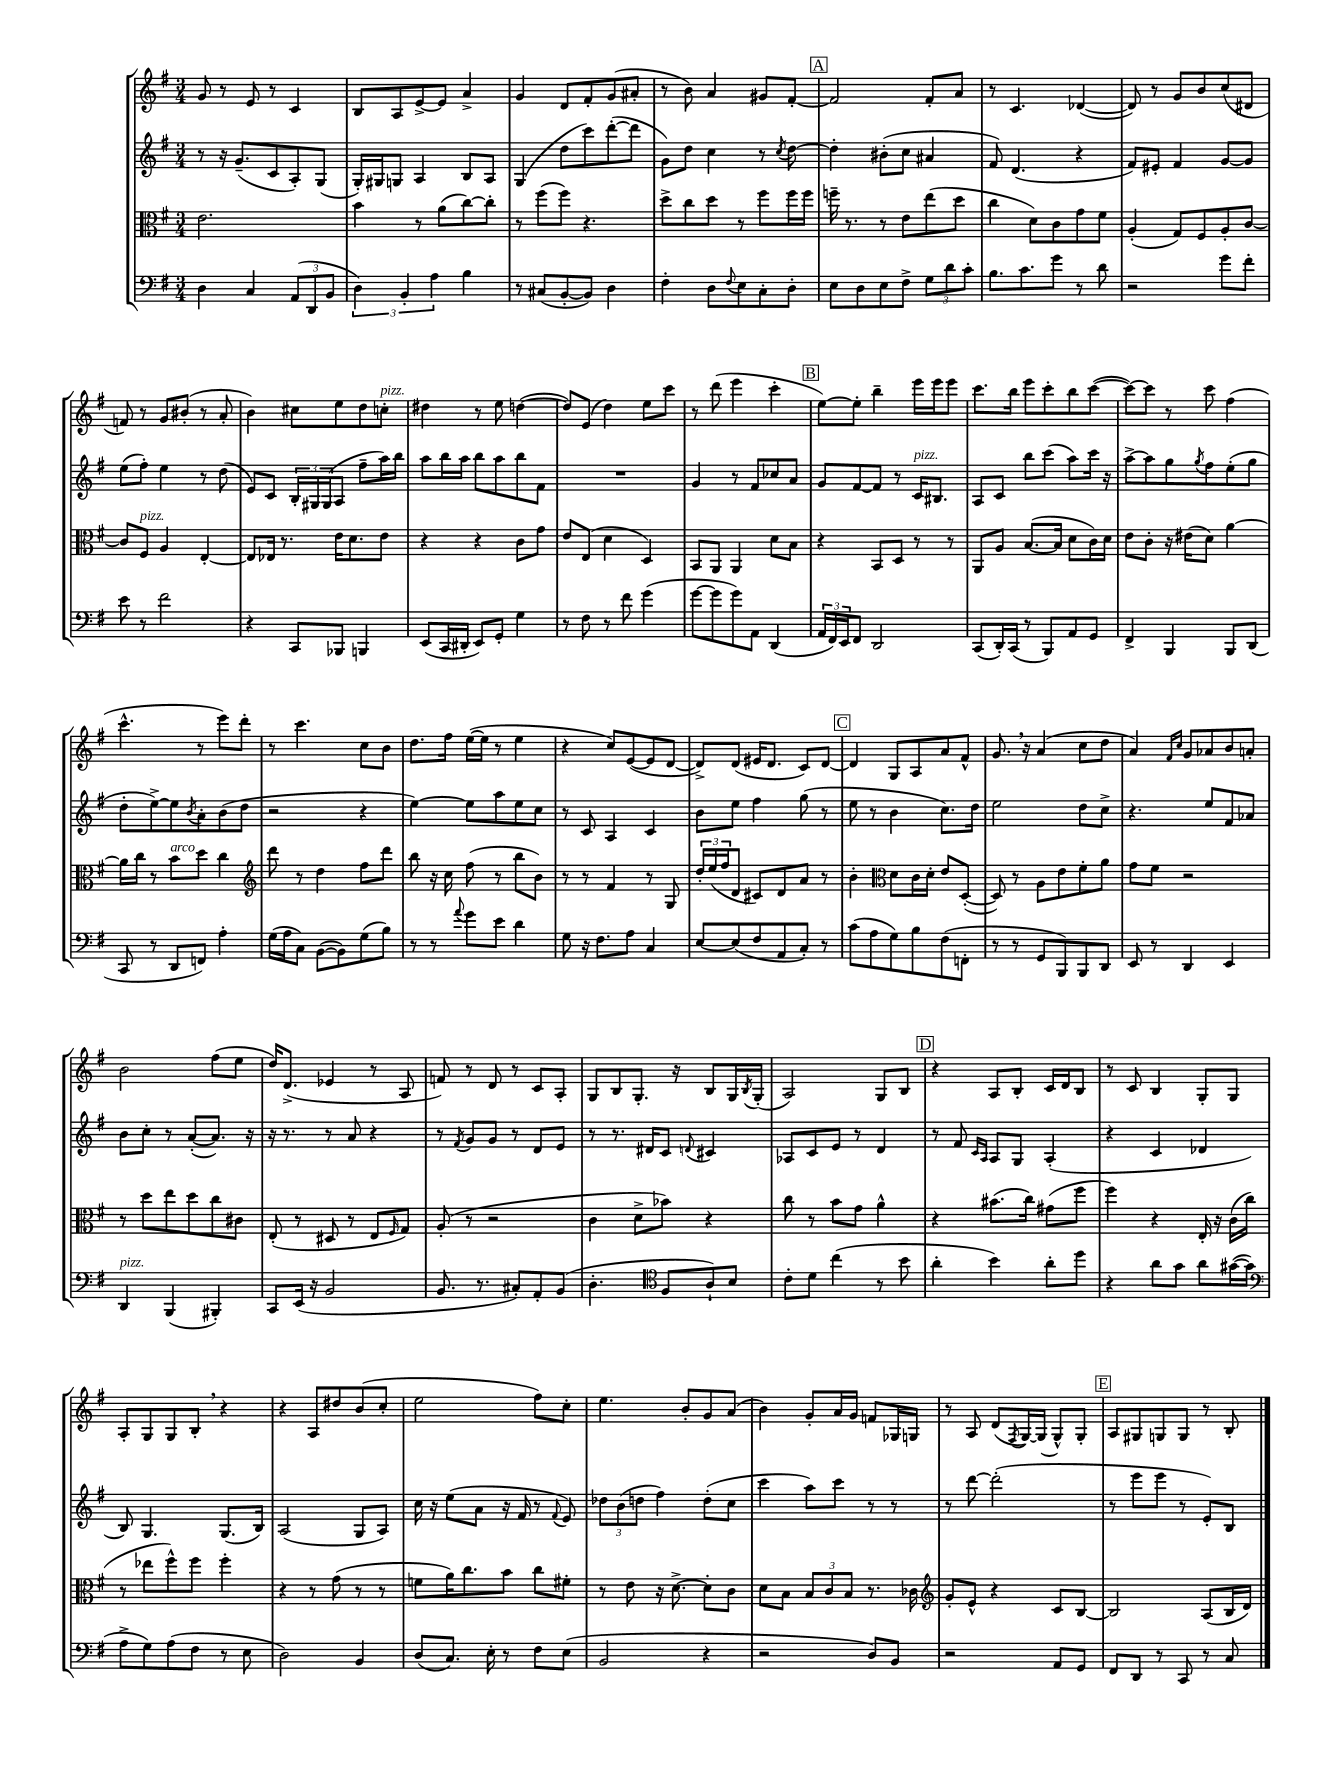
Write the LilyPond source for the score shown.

<<
\new StaffGroup <<
\new Staff = "s0" {
    \clef treble \key g \major \numericTimeSignature \time 3/4
    g'8 r8 e'8 r8 c'4 |
    b8 a8 e'8~-> e'8 a'4-> |
    g'4 d'8 fis'8-. g'8( ais'8-. |
    r8 b'8) a'4 gis'8 fis'8~-. |
    \mark \markup { \box "A" } fis'2 fis'8-. a'8 |
    r8 c'4. des'4~( |
    des'8) r8 g'8 b'8 c''8( dis'8 |
    f'8) r8 g'8 bis'8-.( r8 a'8-. |
    b'4) cis''8 e''8 d''8 c''8-.^\markup { \italic "pizz." } |
    dis''4 r8 e''8 d''4~( |
    d''8) e'8( d''4) e''8 c'''8 |
    r8 d'''8( e'''4 c'''4-. |
    \mark \markup { \box "B" } e''8~) e''8-. b''4-- e'''16 e'''16 e'''8 |
    c'''8. b''16 e'''8 c'''8-. b''8 c'''8~( |
    c'''8~) c'''8 r8 c'''8 fis''4( |
    c'''4.-^ r8 e'''8) d'''8-. |
    r8 c'''4. c''8 b'8 |
    d''8. fis''16 e''16~( e''16 r8 e''4 |
    r4 c''8) e'8~( e'8 d'8~ |
    d'8->) d'8( eis'16 d'8. c'8) d'8~ |
    \mark \markup { \box "C" } d'4 g8 a8 a'8 fis'8-^ |
    g'8. \breathe r16 a'4( c''8 d''8 |
    a'4) \grace { fis'16 c''16 } g'8 aes'8 b'8 a'8-. |
    b'2 fis''8( e''8 |
    d''16) d'8.->( ees'4 r8 a8 |
    f'8) r8 d'8 r8 c'8 a8-. |
    g8 b8 g8.-. r16 b8 g16 \acciaccatura { b8 } g16-.( |
    a2) g8 b8 |
    \mark \markup { \box "D" } r4 a8 b8-. c'16 d'16 b8 |
    r8 c'8 b4 g8-. g8 |
    a8-. g8 g8 b8-. \breathe r4 |
    r4 a8 dis''8 b'8( c''8-. |
    e''2 fis''8) c''8-. |
    e''4. b'8-. g'8 a'8( |
    b'4) g'8-. a'16 g'16 f'8 ges16 g16 |
    r8 a8 d'8( \acciaccatura { fis8 } g16~) g16( g8-^) g8-. |
    \mark \markup { \box "E" } a8 gis8 g8 g8 r8 b8-. \bar "|." |
}
\new Staff = "s1" {
    \clef treble \key g \major \numericTimeSignature \time 3/4
    r8 r16 g'8.--( c'8 a8-.) g8( |
    g16-.) gis16 g8 a4 b8 a8 |
    g4( d''8 c'''8) d'''8~-.( d'''8 |
    g'8) d''8 c''4 r8 \acciaccatura { c''8 } d''8~ |
    \mark \markup { \box "A" } d''4-. bis'8-.( c''8 ais'4 |
    fis'8) d'4.( r4 |
    fis'8) eis'8-. fis'4 g'8~ g'8 |
    e''8( fis''8-.) e''4 r8 d''8( |
    e'8) c'8 \tuplet 3/2 { b16-. gis16 gis16( } a8 fis''8-- a''16) b''16 |
    a''8 b''16 a''16 b''8 a''8 b''8 fis'8 |
    R2. |
    g'4 r8 fis'8 ces''8 a'8 |
    \mark \markup { \box "B" } g'8 fis'8~ fis'8 r8 c'16^\markup { \italic "pizz." } bis8. |
    a8 c'8 b''8 c'''8( a''8) c'''16 r16 |
    a''8~-> a''8 g''8 \acciaccatura { g''8 } fis''8 e''8-.( g''8 |
    d''8-. e''8~->) e''8 \acciaccatura { b'8 } a'8-. b'8( d''8 |
    r2 r4 |
    e''4~) e''8 a''8 e''8 c''8 |
    r8 c'8 a4 c'4 |
    b'8 e''8 fis''4 g''8( r8 |
    \mark \markup { \box "C" } e''8 r8 b'4 c''8.) d''16 |
    e''2 d''8 c''8-> |
    r4. e''8 fis'8 aes'8 |
    b'8 c''8-. r8 a'8~-.( a'8.) r16 |
    r16 r8. r8 a'8 r4 |
    r8 \acciaccatura { fis'8 } g'8 g'8 r8 d'8 e'8 |
    r8 r8. dis'16 c'8 \appoggiatura { d'8 } cis'4 |
    aes8 c'8 e'8 r8 d'4 |
    \mark \markup { \box "D" } r8 fis'8 \grace { c'16 a16 } a8 g8 a4-.( |
    r4 c'4 des'4 |
    b8) g4. g8.( b16) |
    a2( g8 a8) |
    c''16 r16 e''8( a'8 r16 fis'16 r8 \appoggiatura { fis'8 } e'8) |
    \tuplet 3/2 { des''8 b'8( d''8 } fis''4) d''8-.( c''8 |
    c'''4 a''8) c'''8 r8 r8 |
    r8 d'''8~ d'''2-.( |
    \mark \markup { \box "E" } r8 e'''8 e'''8 r8 e'8-.) b8 \bar "|." |
}
\new Staff = "s2" {
    \clef alto \key g \major \numericTimeSignature \time 3/4
    e'2. |
    b'4 r8 a'8( c''8~) c''8-. |
    r8 fis''8( fis''8) r4. |
    d''8-> c''8 d''8 r8 fis''8 fis''16 fis''16 |
    \mark \markup { \box "A" } f''16-- r8. r8 e'8 e''8( d''8 |
    c''4 d'8) c'8 g'8 fis'8 |
    a4-.( g8) fis8 a8-. c'8~ |
    c'8 fis8^\markup { \italic "pizz." } a4 e4~-. |
    e8 ees16 r8. e'16 d'8. e'8 |
    r4 r4 c'8 g'8 |
    e'8 e8( d'4 d4) |
    b,8 a,8 a,4 d'8 b8 |
    \mark \markup { \box "B" } r4 b,8 d8 r8 r8 |
    a,8 a8 b8.~( b16 d'8 c'16) d'16 |
    e'8 c'8-. r16 eis'16( d'8) a'4~ |
    a'16 c''16 r8 b'8^\markup { \italic "arco" } d''8 c''4 |
    \clef treble d'''8 r8 d''4 fis''8 d'''8 |
    b''8 r16 c''16 fis''8( r8 b''8 b'8) |
    r8 r8 fis'4 r8 g8 |
    \tuplet 3/2 { d''16-. e''16( fis''16 } d'8 cis'8) d'8 a'8 r8 |
    \mark \markup { \box "C" } b'4-. \clef alto d'8 c'16 d'16-. e'8 d8~-.( |
    d8) r8 a8 e'8 fis'8-. a'8 |
    g'8 fis'8 r2 |
    r8 d''8 e''8 d''8 c''8 cis'8 |
    e8-.( r8 dis8 r8 e8 \grace { fis16 } g8) |
    a8-.( r8 r2 |
    c'4 d'8-> bes'8) r4 |
    c''8 r8 b'8 g'8 a'4-^ |
    \mark \markup { \box "D" } r4 bis'8.( c''16) gis'8( fis''8 |
    fis''4) r4 e16-. r16 c'16( c''16 |
    r8 ees''8 fis''8-^) fis''8 fis''4-. |
    r4 r8 g'8( r8 r8 |
    f'8 a'16) c''8. b'8 c''8 fis'8-. |
    r8 e'8 r16 d'8.~-> d'8-. c'8 |
    d'8 b8 \tuplet 3/2 { b8 c'8 b8 } r8. ces'16 |
    \clef treble g'8-. e'8-^ r4 c'8 b8~ |
    \mark \markup { \box "E" } b2 a8( b16 d'16) \bar "|." |
}
\new Staff = "s3" {
    \clef bass \key g \major \numericTimeSignature \time 3/4
    d4 c4 \tuplet 3/2 { a,8( d,8 b,8 } |
    \tuplet 3/2 { d4) b,4-. a4 } b4 |
    r8 cis8( b,8~-. b,8) d4 |
    fis4-. d8 \appoggiatura { fis8 } e8 c8-. d8-. |
    \mark \markup { \box "A" } e8 d8 e8 fis8-> \tuplet 3/2 { g8 d'8 c'8-. } |
    b8. c'8. g'8 r8 d'8 |
    r2 g'8 fis'8-. |
    e'8 r8 fis'2 |
    r4 c,8 bes,,8 b,,4 |
    e,8( c,16 dis,16-. e,8) g,8-. g4 |
    r8 fis8 r8 fis'8 g'4( |
    g'8~ g'8 g'8) a,8 d,4( |
    \mark \markup { \box "B" } \tuplet 3/2 { a,16 fis,16) e,16 } fis,8 d,2 |
    c,8( d,16-.) c,16( r8 b,,8) a,8 g,8 |
    fis,4-> b,,4 b,,8 d,8( |
    c,8 r8 d,8 f,8) a4-. |
    g16( a16 c8) b,8~( b,8) g8( b8) |
    r8 r8 \appoggiatura { a'8 } g'8 e'8 d'4 |
    g8 r16 fis8. a8 c4 |
    e8~ e8( fis8 a,8 c8-.) r8 |
    \mark \markup { \box "C" } c'8( a8 g8) b8 fis8( f,8-. |
    r8 r8 g,8 b,,8) b,,8 d,8 |
    e,8 r8 d,4 e,4 |
    d,4^\markup { \italic "pizz." } b,,4( bis,,4-.) |
    c,8 e,16( r16 b,2 |
    b,8. r8. cis8-.) a,8-. b,8( |
    d4.-. \clef tenor fis8 a8-!) b8 |
    c'8-. d'8 c''4( r8 b'8 |
    \mark \markup { \box "D" } a'4-. b'4) a'8-. d''8 |
    r4 a'8 g'8 a'8 gis'16~( gis'16 |
    \clef bass a8-> g8) a8( fis8 r8 e8 |
    d2) b,4 |
    d8( c8.) e16-. r8 fis8 e8( |
    b,2 r4 |
    r2 d8) b,8 |
    r2 a,8 g,8 |
    \mark \markup { \box "E" } fis,8 d,8 r8 c,8 r8 c8 \bar "|." |
}
>>
>>
\layout { \context { \Score \remove "Bar_number_engraver" } }
